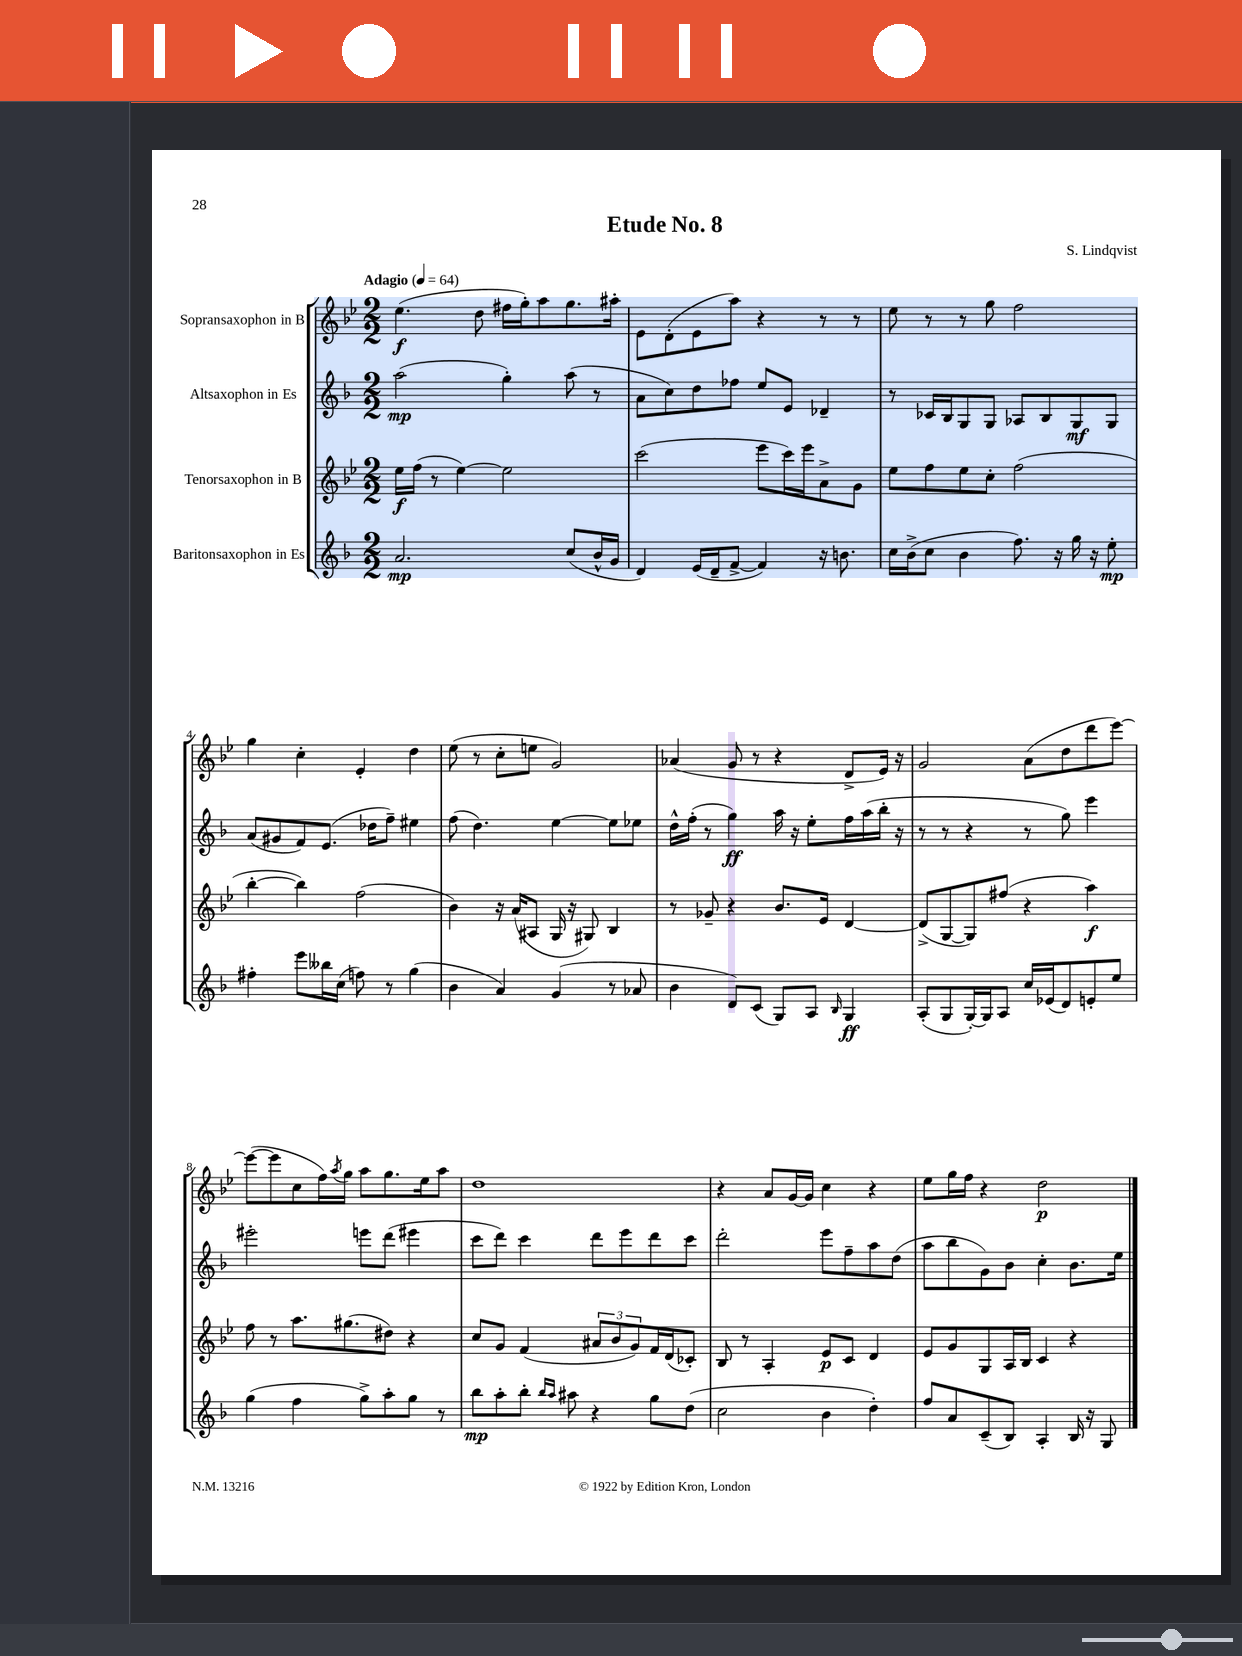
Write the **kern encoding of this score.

**kern	**dynam	**kern	**dynam	**kern	**dynam	**kern	**dynam
*part4	*part4	*part3	*part3	*part2	*part2	*part1	*part1
*staff4	*staff4	*staff3	*staff3	*staff2	*staff2	*staff1	*staff1
*I"Baritonsaxophon in Es	*	*I"Tenorsaxophon in B	*	*I"Altsaxophon in Es	*	*I"Sopransaxophon in B	*
*clefG2	*	*clefG2	*	*clefG2	*	*clefG2	*
*k[b-]	*	*k[b-e-]	*	*k[b-]	*	*k[b-e-]	*
*M2/2	*	*M2/2	*	*M2/2	*	*M2/2	*
*MM64	*	*MM64	*	*MM64	*	*MM64	*
=1	=1	=1	=1	=1	=1	=1	=1
!	!	!	!	!	!	!LO:TX:a:B:t=Adagio	!
2.a/	mp	16ee-\LL	f	(2aa\	mp	(4.ee-\	f
.	.	(16ff\JJ	.	.	.	.	.
.	.	8r	.	.	.	.	.
.	.	[4ee-\)	.	.	.	.	.
.	.	.	.	.	.	8dd\	.
.	.	2ee-\]	.	4gg'\)	.	16ff#X\LL	.
.	.	.	.	.	.	16gg'\J)	.
.	.	.	.	.	.	8aa\	.
(8cc/L	.	.	.	(8aa\	.	8.gg\	.
16b-^^/L	.	.	.	8r	.	.	.
16g/JJ	.	.	.	.	.	16aa#X'\Jk	.
=2	=2	=2	=2	=2	=2	=2	=2
4d/)	.	(2ccc\	.	8a\L	.	8e-\L	.
.	.	.	.	8cc\)	.	(8d'\	.
(16e/LL	.	.	.	8dd\	.	8e-\	.
16d~/J	.	.	.	.	.	.	.
[8f^/J	.	.	.	8ff-X\J	.	8aa\J)	.
4f/])	.	8eee-\L	.	8ee/L	.	4r	.
.	.	16ccc\L)	.	8e/J	.	.	.
.	.	16eee-\J	.	.	.	.	.
16r	.	8a^\	.	4d-X~/	.	8r	.
8.bn\	.	.	.	.	.	.	.
.	.	8g\J	.	.	.	8r	.
=3	=3	=3	=3	=3	=3	=3	=3
16cc\LL	.	8ee-\L	.	8r	.	8ee-\	.
(16b-^\J	.	.	.	.	.	.	.
8cc\J	.	8ff\	.	16c-X/LL	.	8r	.
.	.	.	.	16B-/J	.	.	.
4b-\	.	8ee-\	.	8G/	.	8r	.
.	.	8cc'\J	.	8G/J	.	8gg\	.
8.ff\)	.	(2ff\	.	8A-X/L	.	2ff\	.
.	.	.	.	8B-/	.	.	.
16r	.	.	.	.	.	.	.
16gg\	.	.	.	8G/	mf	.	.
16r	.	.	.	.	.	.	.
8ee'\	mp	.	.	8G/J	.	.	.
!!LO:LB:g=z
=4	=4	=4	=4	=4	=4	=4	=4
4ff#X'\	.	[4bb-'\	.	(8a/L	.	4gg\	.
.	.	.	.	8g#X/	.	.	.
8eee\L	.	4bb-\])	.	8f/)	.	4cc'\	.
16bb--X\L	.	.	.	(8.e/J	.	.	.
(16cc\JJ	.	.	.	.	.	.	.
8ffn\)	.	(2ff\	.	.	.	4e-'/	.
.	.	.	.	16dd-X\KL	.	.	.
8r	.	.	.	8ff~\J)	.	.	.
(4gg\	.	.	.	4ee#X\	.	4dd\	.
=5	=5	=5	=5	=5	=5	=5	=5
4b-\	.	4b-\)	.	(8ff\	.	(8ee-\	.
.	.	.	.	4.dd\)	.	8r	.
4a/)	.	16r	.	.	.	8cc'\L	.
.	.	(16a/KL	.	.	.	.	.
.	.	8A#X/J	.	.	.	8een\J	.
(4g/	.	16G/	.	[4ee\	.	2g/)	.
.	.	16r	.	.	.	.	.
.	.	8G#X/)	.	.	.	.	.
8r	.	4B-/	.	8ee\L]	.	.	.
8a-X/	.	.	.	8ee-X\J	.	.	.
=6	=6	=6	=6	=6	=6	=6	=6
4b-\	.	8r	.	16dd^^\LL	.	(4a-X/	.
.	.	.	.	(16ff'\JJ	.	.	.
.	.	8g-X~/	.	8r	.	.	.
8d/L)	.	4r	.	4gg\)	ff	8g/	.
(8c/J	.	.	.	.	.	8r	.
8G/L)	.	8.b-/L	.	16aa\	.	4r	.
.	.	.	.	16r	.	.	.
8A/J	.	.	.	8ee'\L	.	.	.
.	.	16e-/Jk	.	.	.	.	.
16qqB-/	.	.	.	.	.	.	.
4G/	ff	[4d/	.	16ff\L	.	8d^/L	.
.	.	.	.	(16aa\	.	.	.
.	.	.	.	16bb-'\JJ	.	16e-/Jk)	.
.	.	.	.	16r	.	16r	.
=7	=7	=7	=7	=7	=7	=7	=7
(8A'/L	.	(8d^/L]	.	8r	.	2g/	.
8G/	.	[8G/	.	8r	.	.	.
[16G'/L)	.	8G/])	.	4r	.	.	.
16G/J]	.	.	.	.	.	.	.
8A/J	.	(8ff#X/J	.	.	.	.	.
16cc/LL	.	4r	.	8r	.	(8a\L	.
(16e-X/J	.	.	.	.	.	.	.
8d/)	.	.	.	8gg\)	.	8dd\	.
8en'/	.	4aa\)	f	4eee\	.	8ddd\	.
8ee/J	.	.	.	.	.	[8eee-\J)	.
!!LO:LB:g=z
=8	=8	=8	=8	=8	=8	=8	=8
(4gg\	.	8ff\	.	2eee#X'\	.	(8eee-\L_	.
.	.	8r	.	.	.	8eee-\]	.
4ff\	.	8.aa\L	.	.	.	8cc\	.
.	.	.	.	.	.	16ff\L)	.
.	.	.	.	.	.	8qaa/	.
.	.	(8.gg#X\	.	.	.	16gg\JJ	.
8gg^\L)	.	.	.	8eeen\L	.	8aa\L	.
8aa'\	.	8dd#X\J)	.	(8ddd\J	.	8.gg\	.
8gg\J	.	4r	.	4eee#X\	.	.	.
.	.	.	.	.	.	16ee-\k	.
8r	.	.	.	.	.	8aa\J	.
=9	=9	=9	=9	=9	=9	=9	=9
8bb-\L	mp	8cc/L	.	8ccc\L	.	1dd	.
8aa'\	.	8g/J	.	8ddd\J)	.	.	.
8bb-'\J	.	(4f/	.	4ccc\	.	.	.
16qqbb-/LL	.	.	.	.	.	.	.
16qqaa/JJ	.	.	.	.	.	.	.
8aa#X\	.	.	.	.	.	.	.
4r	.	12a#X/L	.	8ddd\L	.	.	.
.	.	12b-/	.	.	.	.	.
.	.	.	.	8eee\	.	.	.
.	.	12g/)	.	.	.	.	.
8gg\L	.	16f/L	.	8ddd\	.	.	.
.	.	(16d/J	.	.	.	.	.
(8dd\J	.	8c-X'/J)	.	8ccc\J	.	.	.
=10	=10	=10	=10	=10	=10	=10	=10
2cc\	.	8B-/	.	2ddd'\	.	4r	.
.	.	8r	.	.	.	.	.
.	.	4A'/	.	.	.	8a/L	.
.	.	.	.	.	.	[16g/L	.
.	.	.	.	.	.	16g/JJ]	.
4b-\	.	8e-/L	p	8eee\L	.	4cc\	.
.	.	8c/J	.	8ff~\	.	.	.
4dd'\)	.	4d/	.	8aa\	.	4r	.
.	.	.	.	(8dd\J	.	.	.
=11	=11	=11	=11	=11	=11	=11	=11
8ff/L	.	8e-/L	.	8aa\L	.	8ee-\L	.
8a/	.	8g/	.	8bb-\	.	16gg\L	.
.	.	.	.	.	.	16ff\JJ	.
(8c~/	.	8G/	.	8g\)	.	4r	.
8B-/J)	.	16A/L	.	8b-\J	.	.	.
.	.	16B-/JJ	.	.	.	.	.
4A'/	.	4c/	.	4cc'\	.	2dd\	p
16B-/	.	4r	.	8.b-\L	.	.	.
16r	.	.	.	.	.	.	.
8G/	.	.	.	.	.	.	.
.	.	.	.	16ee\Jk	.	.	.
==	==	==	==	==	==	==	==
*-	*-	*-	*-	*-	*-	*-	*-
